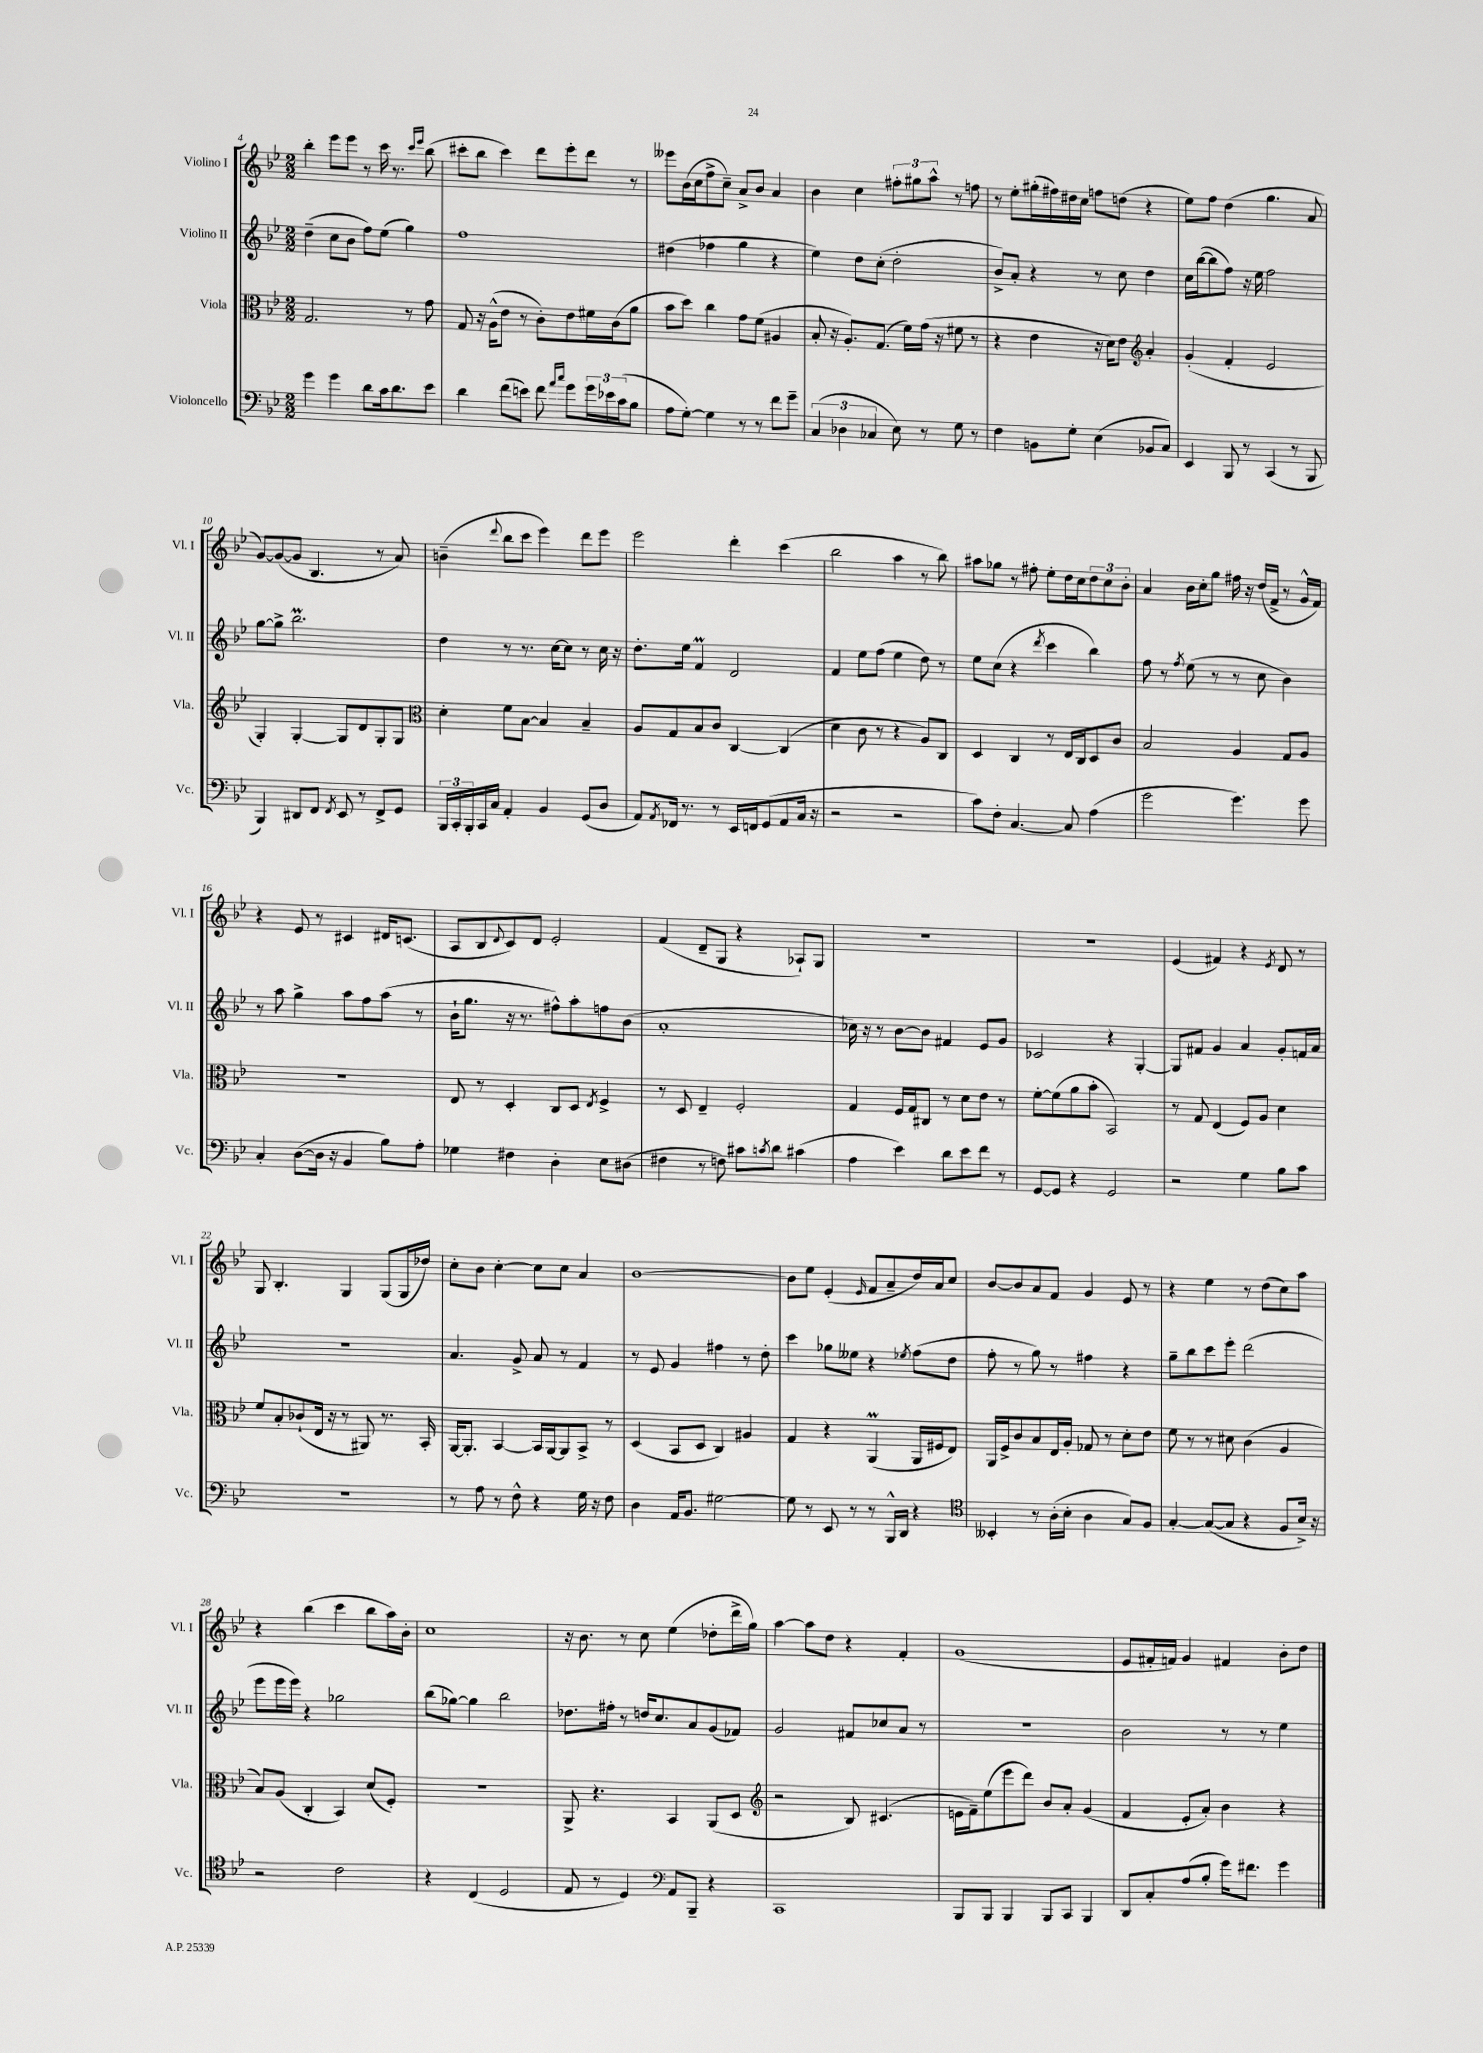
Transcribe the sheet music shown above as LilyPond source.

<<
\new StaffGroup <<
\new Staff = "s0" \with { instrumentName = "Violino I" shortInstrumentName = "Vl. I" } {
    \clef treble \key bes \major \numericTimeSignature \time 2/2
    bes''4-. ees'''8 ees'''8 r8 c'''16 r8. \grace { c'''16 ees'''16 } bes''8( |
    cis'''8-. bes''8 cis'''4) d'''8 ees'''8-. d'''8 r8 |
    eeses'''8 bes'16( c''16 f''8-> c''8--) a'8-> bes'8 a'4 |
    bes'4 c''4 \tuplet 3/2 { fis''8-. gis''8 a''8-^ } r8 f''8 |
    r8 ees''8-. gis''16-.( fis''16) dis''16 c''16 f''8 d''8( r4 |
    ees''8) f''8 d''4( g''4. a'8 |
    g'8~) g'8~( g'8 bes4. r8 a'8) |
    b'4--( \appoggiatura { d'''8 } bes''8 c'''8 ees'''4) d'''8 ees'''8 |
    ees'''2 d'''4-. c'''4( |
    bes''2 a''4 r8 bes''8) |
    ais''8 ges''8 r8 fis''8-. ees''8-. d''16 c''16 \tuplet 3/2 { d''8 c''8 bes'8-. } |
    a'4 bes'16 c''16-. g''8 fis''16 r16 d''16( f'16-> r8 g'16-^ f'16) |
    r4 ees'8 r8 cis'4 dis'16 c'8.( |
    a8 bes8 \appoggiatura { d'8 } c'8) d'8 ees'2-. |
    f'4( d'8-- g8 r4 aes8-!) g8 |
    R1 |
    R1 |
    ees'4( fis'4) r4 \acciaccatura { ees'8 } d'8 r8 |
    g8 bes4.-. g4 g8( g16 des''16) |
    c''8-. bes'8 c''4~-. c''8 c''8 a'4 |
    bes'1~ |
    bes'8 ees''8 ees'4-.( \grace { ees'16 } f'8 a'8-- d''16) a'16 c''8 |
    bes'8~ bes'8 a'8 f'8 g'4 ees'8 r8 |
    r4 ees''4 r8 d''8( c''8) a''8 |
    r4 bes''4( c'''4 bes''8 a''16) bes'16-. |
    c''1 |
    r16 bes'8. r8 c''8 ees''4( des''8-. d'''16-> g''16) |
    a''4~ a''8 d''8 r4 f'4-. |
    g'1( |
    ees'8 fis'16-. f'16) g'4 fis'4 bes'8-. d''8 \bar "|." |
}
\new Staff = "s1" \with { instrumentName = "Violino II" shortInstrumentName = "Vl. II" } {
    \clef treble \key bes \major \numericTimeSignature \time 2/2
    d''4--( c''8 bes'8 f''8) ees''8( g''4) |
    f''1 |
    dis''4( fes''4 g''4 r4 |
    ees''4) d''8 c''8-.( d''2-. |
    bes'8->) a'8-. r4 r8 c''8 d''4 |
    c''16 bes''16~( bes''8 f''8) r16 ees''16 f''2 |
    g''8~ g''8-> bes''2.\prall |
    d''4 r8 r8. c''16~ c''8 r8 c''16 r16 |
    d''8.-. ees''16 f'4\prall d'2 |
    f'4 ees''8 f''8( ees''4 d''8) r8 |
    ees''8 c''8( r4 \acciaccatura { d'''8 } c'''4 bes''4) |
    f''8 r8 \acciaccatura { f''8 } ees''8( r8 r8 c''8 bes'4) |
    r8 a''8 g''4-> a''8 f''8 a''8( r8 |
    bes'16-! g''8. r16 r8. fis''8-^) a''8-. f''8 bes'8( |
    a'1-. |
    ces''16) r16 r8 bes'8~ bes'8 fis'4 ees'8 g'8 |
    ces'2 r4 g4~-. |
    g8 fis'8 g'4 a'4 g'8-. f'16 a'16 |
    r1 |
    a'4. g'8-> a'8 r8 f'4 |
    r8 ees'8 g'4 fis''4 r8 d''8-. |
    c'''4 ges''8 eeses''8 r4 \acciaccatura { ees''8 } f''8( d''8 |
    f''8-. r8 g''8) r8 fis''4 r4 |
    g''8-- bes''8 c'''8 ees'''8-. d'''2( |
    ees'''8 ees'''16 ees'''16) r4 ges''2 |
    bes''8( ges''8~) ges''4 bes''2 |
    des''8. fis''16-. r8 d''16 c''8. a'8 g'8( fes'8) |
    g'2 fis'8 ces''8 a'8 r8 |
    R1 |
    bes'2 r8 r8 ees''4 \bar "|." |
}
\new Staff = "s2" \with { instrumentName = "Viola" shortInstrumentName = "Vla." } {
    \clef alto \key bes \major \numericTimeSignature \time 2/2
    g2. r8 g'8 |
    g8 r16 a16-^( ees'8 r8 c'8-.) ees'8 fis'16 c'16( a'8 |
    bes'8 d''8) c''4 g'8 f'8( ais4 |
    bes8-. r16 a8.-.) g8.( f'16) g'16( r16 fis'8 r8 |
    r4 ees'4 r16 d'16) ees'8 \clef treble a'4-. |
    g'4-.( f'4-. ees'2 |
    g4-.) g4~-. g8 d'8 g8-. g8 |
    \clef alto d'4-. f'8 bes8~ bes4 bes4-- |
    a8 g8 bes8 c'8 c4~ c4( |
    d'4 c'8 r8 r4 a8) c8 |
    d4 c4 r8 ees16 c16 d8 c'8 |
    bes2 a4 g8 a8 |
    r1 |
    ees8 r8 d4-. c8 d8 \acciaccatura { ees8 } f4-> |
    r8 d8 ees4-- f2-. |
    g4 f16 g16 cis8 r8 d'8 ees'8 r8 |
    f'8~-. f'8( a'8 bes'8-. bes,2) |
    r8 g8 ees4( f8) a8 d'4 |
    f'8 bes8-. ces'8-!( ees16 r16 r8 ais,8) r8. bes,16-. |
    a,16~ a,8.-. bes,4~ bes,16 a,16~ a,8 bes,8-> r8 |
    d4( bes,8 d8 c4) ais4 |
    g4 r4 a,4\prall( a,16 fis16 ees8) |
    a,16 f16-> c'8 bes8 ees16 a16-. ges8 r8 d'8-. ees'8 |
    f'8 r8 r8 dis'8 c'4( a4 |
    bes8) a8( c4-. bes,4) d'8( f8-.) |
    r1 |
    a,8-> r4. bes,4 a,8( d8 |
    \clef treble r2 bes8) cis'4.( |
    e'16 f'16--) ees''8( ees'''8 d'''8) bes'8 a'8-. g'4( |
    f'4 ees'8-. a'8-.) bes'4 r4 \bar "|." |
}
\new Staff = "s3" \with { instrumentName = "Violoncello" shortInstrumentName = "Vc." } {
    \clef bass \key bes \major \numericTimeSignature \time 2/2
    g'4 g'4 d'8 c'16 d'8. ees'8 |
    d'4 f'8( e'8) f'8 \grace { a'16 c''16 } g'8 \tuplet 3/2 { g'16 ees'16 c'16( } bes8 |
    a8 g8~-.) g4 r8 r8 f'8 g'8-- |
    \tuplet 3/2 { c4( des4 ces4 } ees8) r8 g8 r8 |
    f4 b,8 g8-. ees4( bes,8 c8) |
    ees,4 bes,,8 r8 c,4( r8 bes,,8 |
    bes,,4) dis,8 f,8 \acciaccatura { f,8 } ees,8 r8 f,8-> g,8 |
    \tuplet 3/2 { bes,,16 c,16-. bes,,16-. } c,16 c16 a,4-. bes,4 g,8( d8 |
    a,8) \acciaccatura { a,8 } fes,16 r8. r8 ees,16 f,16 g,8( a,8 c16 r16 |
    r2 r2 |
    c'8) f8-. c4.~ c8 a4( |
    g'2 g'4.) g'8 |
    c4-. d8~( d16 r16 bes,4 bes8) a8-. |
    ges4 fis4 d4-. ees8 dis8( |
    fis4 r8 f8) cis'8 \acciaccatura { c'8 } d'8 cis'4( |
    a4 ees'4) d'8 ees'8 f'8 r8 |
    g,8~ g,8 r4 g,2 |
    r2 g4 bes8 c'8 |
    r1 |
    r8 a8 r8 f8-^ r4 g16 r16 f8 |
    d4 a,16 bes,8. gis2~ |
    gis8 r8 ees,8 r8 r8 bes,,16-^ d,16 r4 |
    \clef tenor beses,4-. r8 a16-.( bes16-. a4 g8) f8 |
    g4~-. g8~( g8 r4 f8 bes16->) r16 |
    r2 c'2 |
    r4 c4( d2 |
    ees8 r8 d4) \clef bass a,8 bes,,8-- r4 |
    c,1 |
    bes,,8 bes,,8 bes,,4 bes,,8 c,8 bes,,4 |
    d,8 c8-. a8( bes8-. g'16) fis'8. g'4 \bar "|." |
}
>>
>>
\layout { \context { \Score currentBarNumber = #4 } }
